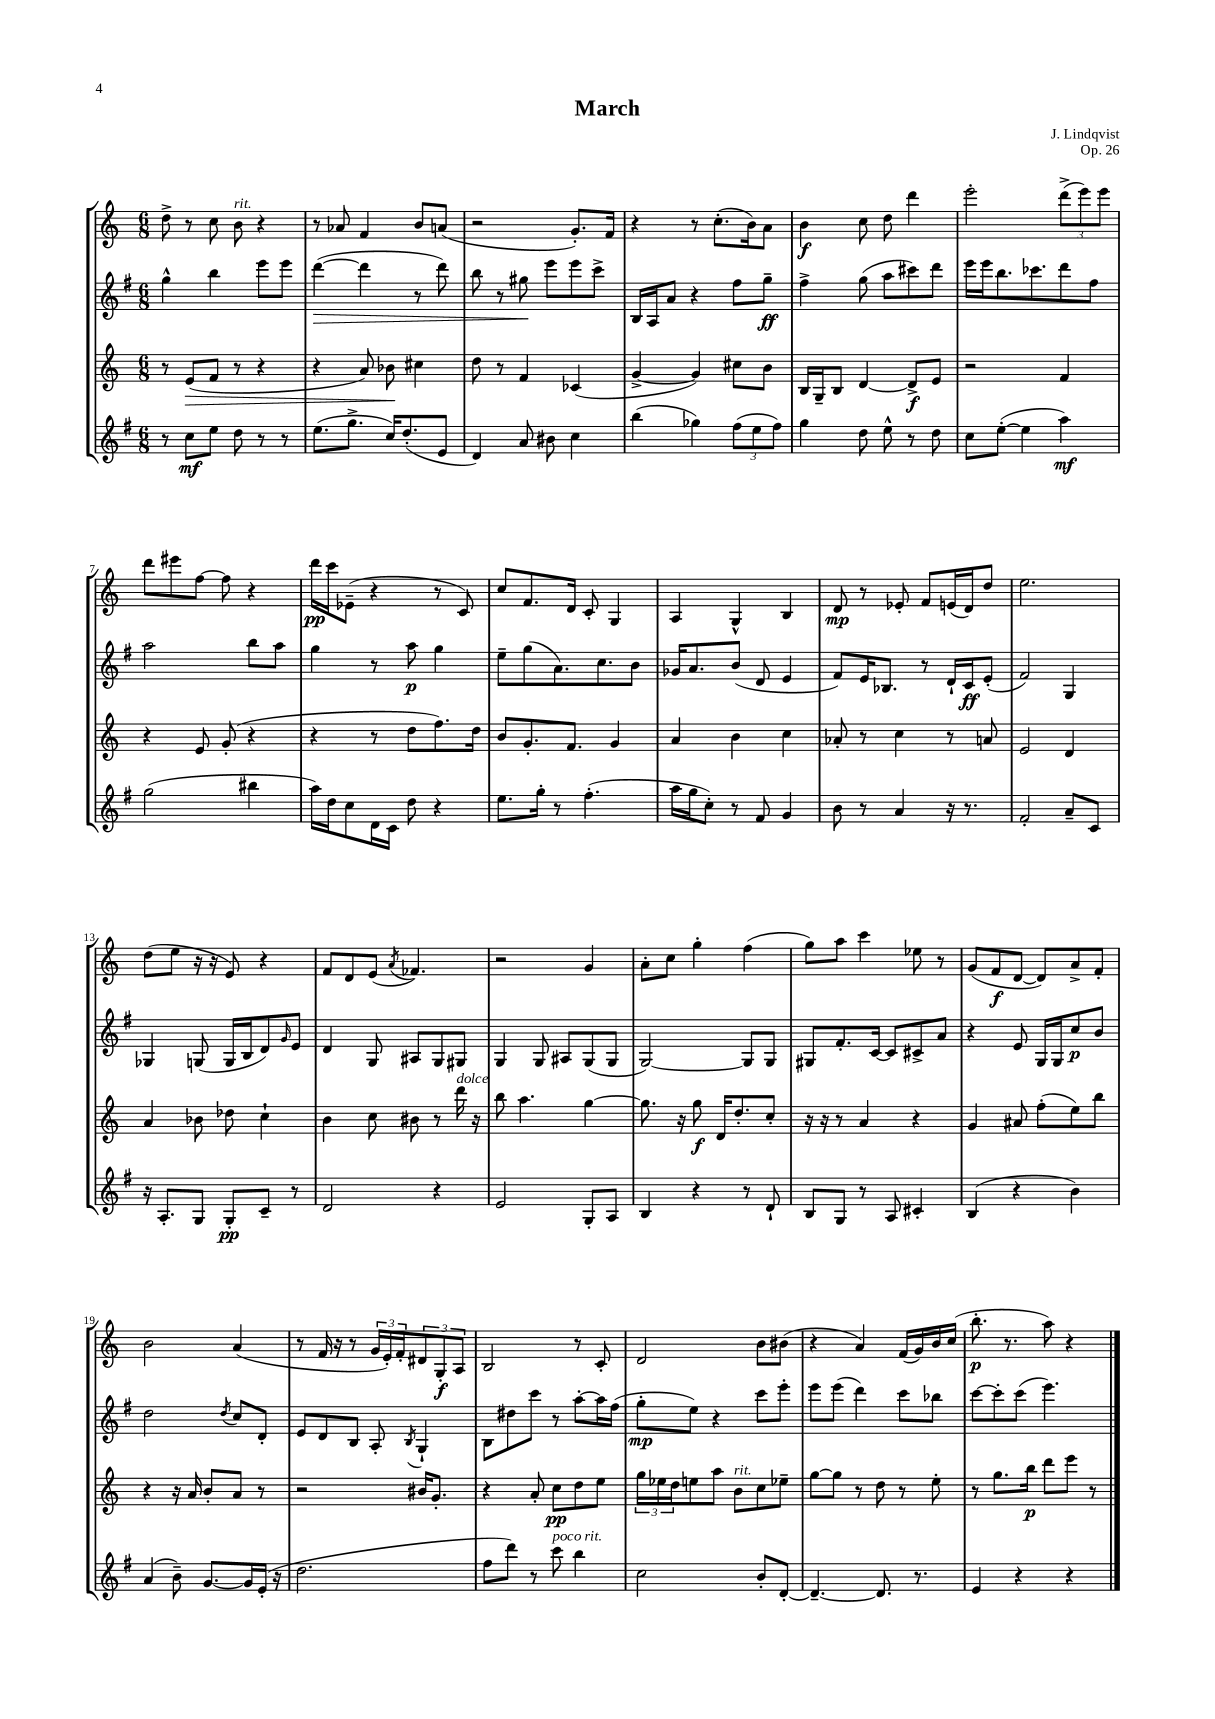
\header { title = "March" composer = "J. Lindqvist" opus = "Op. 26" }
<<
\new StaffGroup <<
\new Staff = "s0" {
    \clef treble \key c \major \numericTimeSignature \time 6/8
    d''8-> r8 c''8 b'8^\markup { \italic "rit." } r4 |
    r8 aes'8 f'4 b'8 a'8( |
    r2 g'8.-.) f'16 |
    r4 r8 c''8.-.( b'16) a'8 |
    b'4\f c''8 d''8 d'''4 |
    e'''2-. \tuplet 3/2 { d'''8->( e'''8) e'''8 } |
    d'''8 eis'''8 f''8~ f''8 r4 |
    d'''16\pp c'''16 ees'8--( r4 r8 c'8) |
    c''8 f'8. d'16 c'8-. g4 |
    a4 g4-^ b4 |
    d'8\mp r8 ees'8-. f'8 e'16( d'16) d''8 |
    e''2. |
    d''8( e''8 r16 r16 e'8) r4 |
    f'8 d'8 e'8( \acciaccatura { a'8 } fes'4.) |
    r2 g'4 |
    a'8-. c''8 g''4-. f''4( |
    g''8) a''8 c'''4 ees''8 r8 |
    g'8( f'8\f d'8~ d'8) a'8-> f'8-. |
    b'2 a'4( |
    r8 f'16 r16 r8 \tuplet 3/2 { g'16 e'16-.) f'16-. } \tuplet 3/2 { dis'8 g8-.\f a8 } |
    b2 r8 c'8-. |
    d'2 b'8 bis'8( |
    r4 a'4) f'16( g'16) b'16 c''16( |
    b''8.-.\p r8. a''8) r4 \bar "|." |
}
\new Staff = "s1" {
    \clef treble \key g \major \numericTimeSignature \time 6/8
    g''4-^ b''4 e'''8 e'''8 |
    d'''4~\>( d'''4 r8 d'''8) |
    b''8 r8 gis''8\! e'''8 e'''8 c'''8-> |
    b16 a16 a'8 r4 fis''8 g''8--\ff |
    fis''4-> g''8( a''8 cis'''8) d'''8 |
    e'''16 e'''16 b''8. ces'''8. d'''8 fis''8 |
    a''2 b''8 a''8 |
    g''4 r8 a''8\p g''4 |
    e''8-- g''8( a'8.) c''8. b'8 |
    ges'16 a'8. b'8( d'8 e'4 |
    fis'8) e'16 bes8. r8 d'16-! c'16\ff e'8-.( |
    fis'2) g4 |
    ges4 g8( g16 b16 d'8) \grace { g'16 } e'8 |
    d'4 g8 ais8 g8 gis8 |
    g4 g8 ais8 g8( g8 |
    g2~) g8 g8 |
    gis8 fis'8.-. c'16~ c'8 cis'8-> a'8 |
    r4 e'8 g16 g16 c''8\p b'8 |
    d''2 \acciaccatura { d''8 } c''8 d'8-. |
    e'8 d'8 b8 a8-. \acciaccatura { b8 } g4-! |
    b8 dis''8 c'''8 r8 a''8~-. a''16 fis''16( |
    g''8-.\mp e''8) r4 c'''8 e'''8-. |
    e'''8 e'''8( d'''4) c'''8 bes''8 |
    c'''8~ c'''8-. c'''8( e'''4.) \bar "|." |
}
\new Staff = "s2" {
    \clef treble \key c \major \numericTimeSignature \time 6/8
    r8 e'8\>( f'8 r8 r4 |
    r4 a'8) bes'8\! cis''4 |
    d''8 r8 f'4 ces'4( |
    g'4~-> g'4) cis''8 b'8 |
    b16 g16-- b8 d'4~ d'8->\f e'8 |
    r2 f'4 |
    r4 e'8 g'8-.( r4 |
    r4 r8 d''8 f''8.) d''16 |
    b'8 g'8.-. f'8. g'4 |
    a'4 b'4 c''4 |
    aes'8-. r8 c''4 r8 a'8 |
    e'2 d'4 |
    a'4 bes'8 des''8 c''4-! |
    b'4 c''8 bis'8 r8 d'''16^\markup { \italic "dolce" } r16 |
    b''8 a''4. g''4~ |
    g''8. r16 g''8\f d'16 d''8.-. c''8-. |
    r16 r16 r8 a'4 r4 |
    g'4 ais'8 f''8-.( e''8) b''8 |
    r4 r16 a'16 b'8-. a'8 r8 |
    r2 bis'16 g'8.-. |
    r4 a'8-. c''8\pp d''8 e''8 |
    \tuplet 3/2 { g''16 ees''16 d''16 } e''8 a''8 b'8^\markup { \italic "rit." } c''8 ees''8-- |
    g''8~ g''8 r8 d''8 r8 e''8-. |
    r8 g''8. b''16\p d'''8 e'''8 r8 \bar "|." |
}
\new Staff = "s3" {
    \clef treble \key g \major \numericTimeSignature \time 6/8
    r8 c''8\mf e''8 d''8 r8 r8 |
    e''8.( g''8.-> c''16) d''8.-.( e'8 |
    d'4) a'8 bis'8 c''4 |
    b''4( ges''4) \tuplet 3/2 { fis''8( e''8 fis''8) } |
    g''4 d''8 e''8-^ r8 d''8 |
    c''8 e''8~-.( e''4 a''4\mf) |
    g''2( bis''4 |
    a''16) d''16 c''8 d'16 c'16 d''8 r4 |
    e''8. g''16-. r8 fis''4.-.( |
    a''16 g''16 c''8-.) r8 fis'8 g'4 |
    b'8 r8 a'4 r16 r8. |
    fis'2-. a'8-- c'8 |
    r16 a8.-. g8 g8-.\pp c'8-- r8 |
    d'2 r4 |
    e'2 g8-. a8 |
    b4 r4 r8 d'8-! |
    b8 g8 r8 a8 cis'4-. |
    b4( r4 b'4) |
    a'4( b'8--) g'8.~ g'16 e'16-.( r16 |
    d''2. |
    fis''8 d'''8) r8 c'''8^\markup { \italic "poco rit." } b''4 |
    c''2 b'8-. d'8~-. |
    d'4.~-- d'8. r8. |
    e'4 r4 r4 \bar "|." |
}
>>
>>
